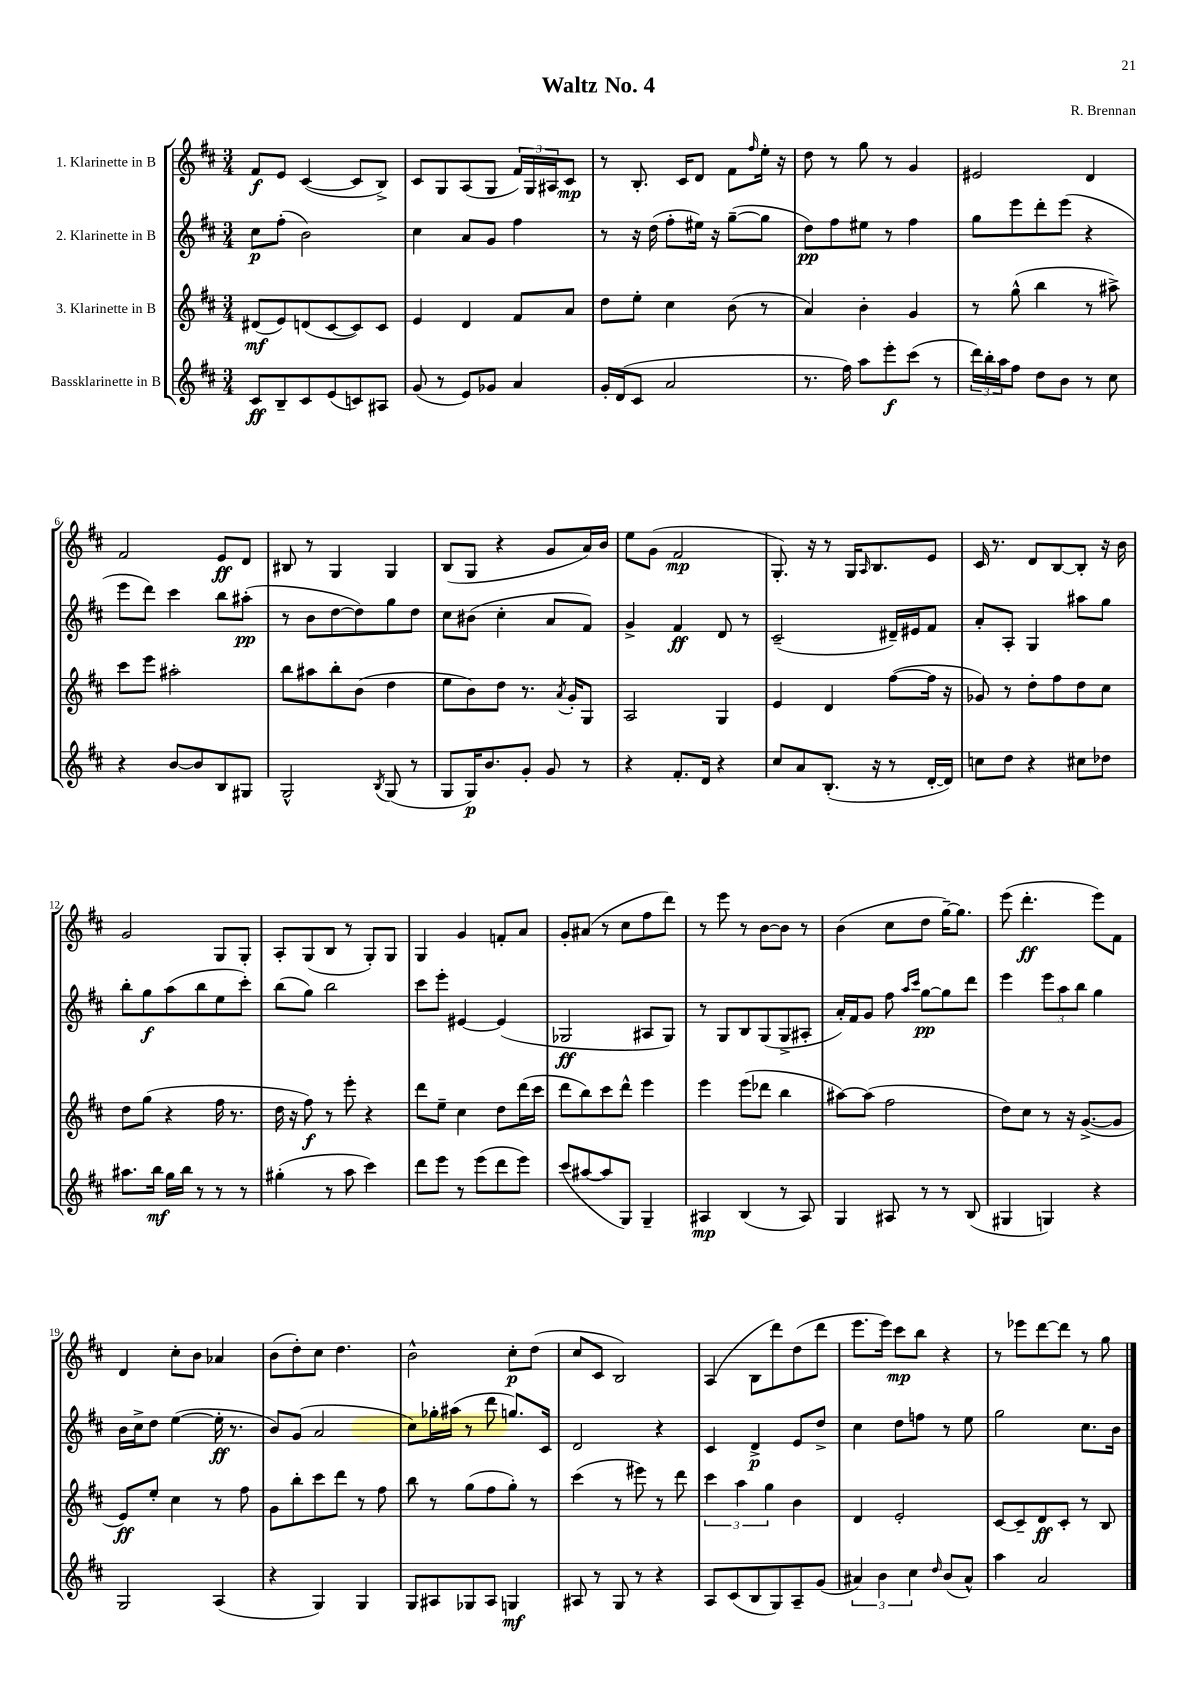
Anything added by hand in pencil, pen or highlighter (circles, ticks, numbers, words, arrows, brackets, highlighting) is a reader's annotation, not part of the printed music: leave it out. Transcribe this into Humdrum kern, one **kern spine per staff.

**kern	**kern	**kern	**kern
*staff4	*staff3	*staff2	*staff1
*clefG2	*clefG2	*clefG2	*clefG2
*k[f#c#]	*k[f#c#]	*k[f#c#]	*k[f#c#]
*M3/4	*M3/4	*M3/4	*M3/4
8c#/L	(8d#/L	8cc#\L	8f#/L
8B~/	8e/)	(8ff#'\J	8e/J
8c#/	(8d/	2b\)	([4c#/
(8e/	[8c#/	.	.
8c/)	8c#/])	.	8c#/]L
8A#/J	8c#/J	.	8B^/J)
=	=	=	=
(8g/	4e/	4cc#\	8c#/L
8r	.	.	8G/
8e/L)	4d/	8a/L	(8A/
8g-/J	.	8g/J	8G/J
4a/	8f#/L	4ff#\	24f#/LL)
.	.	.	24G/
.	.	.	24A#/J
.	8a/J	.	8c#/J
=	=	=	=
16g'/LL	8dd\L	8r	8r
(16d/J	.	.	.
8c#/J	8ee'\J	16r	8.B'/
.	.	(16dd\	.
2a/	4cc#\	8ff#'\L	.
.	.	.	16c#/LK
.	.	16ee#\Jk)	8d/J
.	.	16r	.
.	(8b\	([8gg~\L	8f#\L
.	.	.	16qqff#/
.	8r	8gg\]J	16ee'\Jk
.	.	.	16r
=	=	=	=
8.r	4a/)	8dd\L)	8dd\
.	.	8ff#\	8r
16ff#\)	.	.	.
8aa\L	4b'\	8ee#\J	8gg\
8eee'\	.	8r	8r
(8ccc#\J	4g/	4ff#\	4g/
8r	.	.	.
=	=	=	=
24ddd\LL)	8r	8gg\L	2e#/
24bb'\	.	.	.
24aa\J	.	.	.
8ff#\J	(8gg^^\	8eee\	.
8dd\L	4bb\	8ddd'\	.
8b\J	.	(8eee\J	.
8r	8r	4r	4d/
8cc#\	8aa#^\)	.	.
=	=	=	=
4r	8ccc#\L	8eee\L	2f#/
.	8eee\J	8ddd\J)	.
[8b/L	2aa#'\	4ccc#\	.
8b/]	.	.	.
8B/	.	8bb\L	8e/L
8G#/J	.	(8aa#'\J	8d/J
=	=	=	=
2G^^/	8bb\L	8r	8B#/
.	8aa#\	8b\L	8r
.	8bb'\	[8dd\	4G/
.	(8b\J	8dd\])	.
8qB/	.	.	.
(8G/	4dd\	8gg\	4G/
8r	.	8dd\J	.
=	=	=	=
8G/L	8ee\L	8cc#\L	(8B/L
16G/K)	8b\)	(8b#\J	8G/J
8.b/	.	.	.
.	8dd\J	4cc#'\	4r
8g'/J	8.r	.	.
8g/	.	8a/L	8g/L
.	8qa/	.	.
.	16g'/LK	.	.
8r	8G/J	8f#/J)	16a/L)
.	.	.	16b/JJ
=	=	=	=
4r	2A/	4g^/	8ee\L
.	.	.	(8g\J
8.f#'/L	.	4f#/	2f#/
16d/Jk	.	.	.
4r	4G/	8d/	.
.	.	8r	.
=	=	=	=
8cc#/L	4e/	(2c#~/	8.G'/)
8a/	.	.	.
.	.	.	16r
(8.B'/J	4d/	.	8r
.	.	.	16G/LK
.	.	.	16qqA/
16r	.	.	8.B/
8r	([8ff#\L	16d#~/LL)	.
.	.	16e#/J	.
[16d'/LL	16ff#\]Jk	8f#/J	8e/J
16d/]JJ)	16r	.	.
=	=	=	=
8cc\L	8g-/)	8a'/L	16c#/
.	.	.	8.r
8dd\J	8r	8A'/J	.
4r	8dd'\L	4G/	8d/L
.	8ff#\	.	[8B/
8cc#\L	8dd\	8aa#\L	8B'/]J
8dd-\J	8cc#\J	8gg\J	16r
.	.	.	16b\
=	=	=	=
8.aa#\L	8dd\L	8bb'\L	2g/
.	(8gg\J	8gg\	.
16bb\Jk	.	.	.
16gg\LL	4r	(8aa\	.
16bb\JJ	.	.	.
8r	.	8bb\	.
8r	16ff#\	8ee\	8G/L
.	8.r	.	.
8r	.	8ccc#'\J)	8G'/J
=	=	=	=
(4gg#'\	16dd\	(8bb\L	8A'/L
.	16r	.	.
.	8ff#\)	8gg\J)	(8G/
8r	8r	2bb\	8B/J
8aa\	8eee'\	.	8r
4ccc#\)	4r	.	8G'/L)
.	.	.	8G/J
=	=	=	=
8ddd\L	8ddd\L	8ccc#\L	4G/
8eee\J	8ee~\J	8eee'\J	.
8r	4cc#\	[4e#/	4g/
(8eee\L	.	.	.
8ddd\	8dd\L	(4e#/]	8f'/L
8eee\J)	(16ddd\L	.	8a/J
.	16ccc#\JJ	.	.
=	=	=	=
(8ccc#/L	8ddd\L	2G-/	8g'/L
[8aa#/	8bb\)	.	(8a#/J
8aa#/]	8ccc#\	.	8r
8G/J)	8ddd^^\J	.	8cc#\L
4G~/	4eee\	8A#/L	8ff#\
.	.	8G-/J)	8ddd\J)
=	=	=	=
4A#/	4eee\	8r	8r
.	.	8G/L	8eee\
(4B/	(8eee\L	8B/	8r
.	8ddd-\J	(8G/	[8b\L
8r	4bb\	8G^/	8b\]J
8A#/)	.	8A#'/J	8r
=	=	=	=
4G/	[8aa#\L)	16a'/LL)	(4b\
.	.	16f#/J	.
.	(8aa#\]J	8g/J	.
8A#/	2ff#\	8ff#\	8cc#\L
.	.	16qqaa/LL	.
.	.	16qqccc#/JJ	.
8r	.	[8gg\L	8dd\J
8r	.	8gg\]	[16gg~\LK)
.	.	.	8.gg\]J
(8B/	.	8ddd\J	.
=	=	=	=
4G#/	8dd\L)	4eee\	(8eee\
.	8cc#\J	.	4.ddd'\
4G/)	8r	12eee\L	.
.	.	12aa\	.
.	16r	.	.
.	.	12bb\J	.
.	([8.g^/L	.	.
4r	.	4gg\	8eee\L)
.	8g/]J	.	8f#\J
=	=	=	=
2G/	8e/L)	16b\LL	4d/
.	.	16cc#^\J	.
.	8ee'/J	8dd\J	.
.	4cc#\	([4ee\	8cc#'\L
.	.	.	8b\J
(4A/	8r	16ee'\]	4a-/
.	.	8.r	.
.	8ff#\	.	.
=	=	=	=
4r	8g\L	8b/L)	(8b\L
.	8bb'\	(8g/J	8dd'\)
4G/)	8ccc#\	2a/	8cc#\J
.	8ddd\J	.	4.dd\
4G/	8r	.	.
.	8ff#\	.	.
=	=	=	=
8G/L	8bb\	8cc#\L)	2b^^\
8A#/	8r	16gg-'\L	.
.	.	(16aa#\JJ	.
8G-/	(8gg\L	8r	.
8A#/J	8ff#\	8ddd\	.
4G/	8gg'\J)	8.gg/L)	8cc#'\L
.	8r	.	(8dd\J
.	.	16c#/Jk	.
=	=	=	=
8A#/	(4ccc#\	2d/	8cc#/L
8r	.	.	8c#/J
8G/	8r	.	2B/)
8r	8eee#\)	.	.
4r	8r	4r	.
.	8ddd\	.	.
=	=	=	=
8A/L	6ccc#\	4c#/	(4A/
(8c#/	.	.	.
.	6aa\	.	.
8B/	.	4d^/	8B\L
.	6gg\	.	.
8G/)	.	.	8ddd\)
8A~/	4b\	8e/L	(8dd\
(8g/J	.	8dd^/J	8ddd\J
=	=	=	=
6a#/)	4d/	4cc#\	8.eee\L
6b\	.	.	.
.	.	.	16eee\Jk)
.	2e'/	8dd\L	8ccc#\L
6cc#\	.	.	.
.	.	8ff\J	8bb\J
16qqdd/	.	.	.
(8b/L	.	8r	4r
8a#^^/J)	.	8ee\	.
=	=	=	=
4aa\	[8c#/L	2gg\	8r
.	8c#~/]	.	8eee-\L
2a/	8d/	.	[8ddd\
.	8c#'/J	.	8ddd\]J
.	8r	8.cc#\L	8r
.	8B/	.	8gg\
.	.	16b\Jk	.
==	==	==	==
*-	*-	*-	*-
